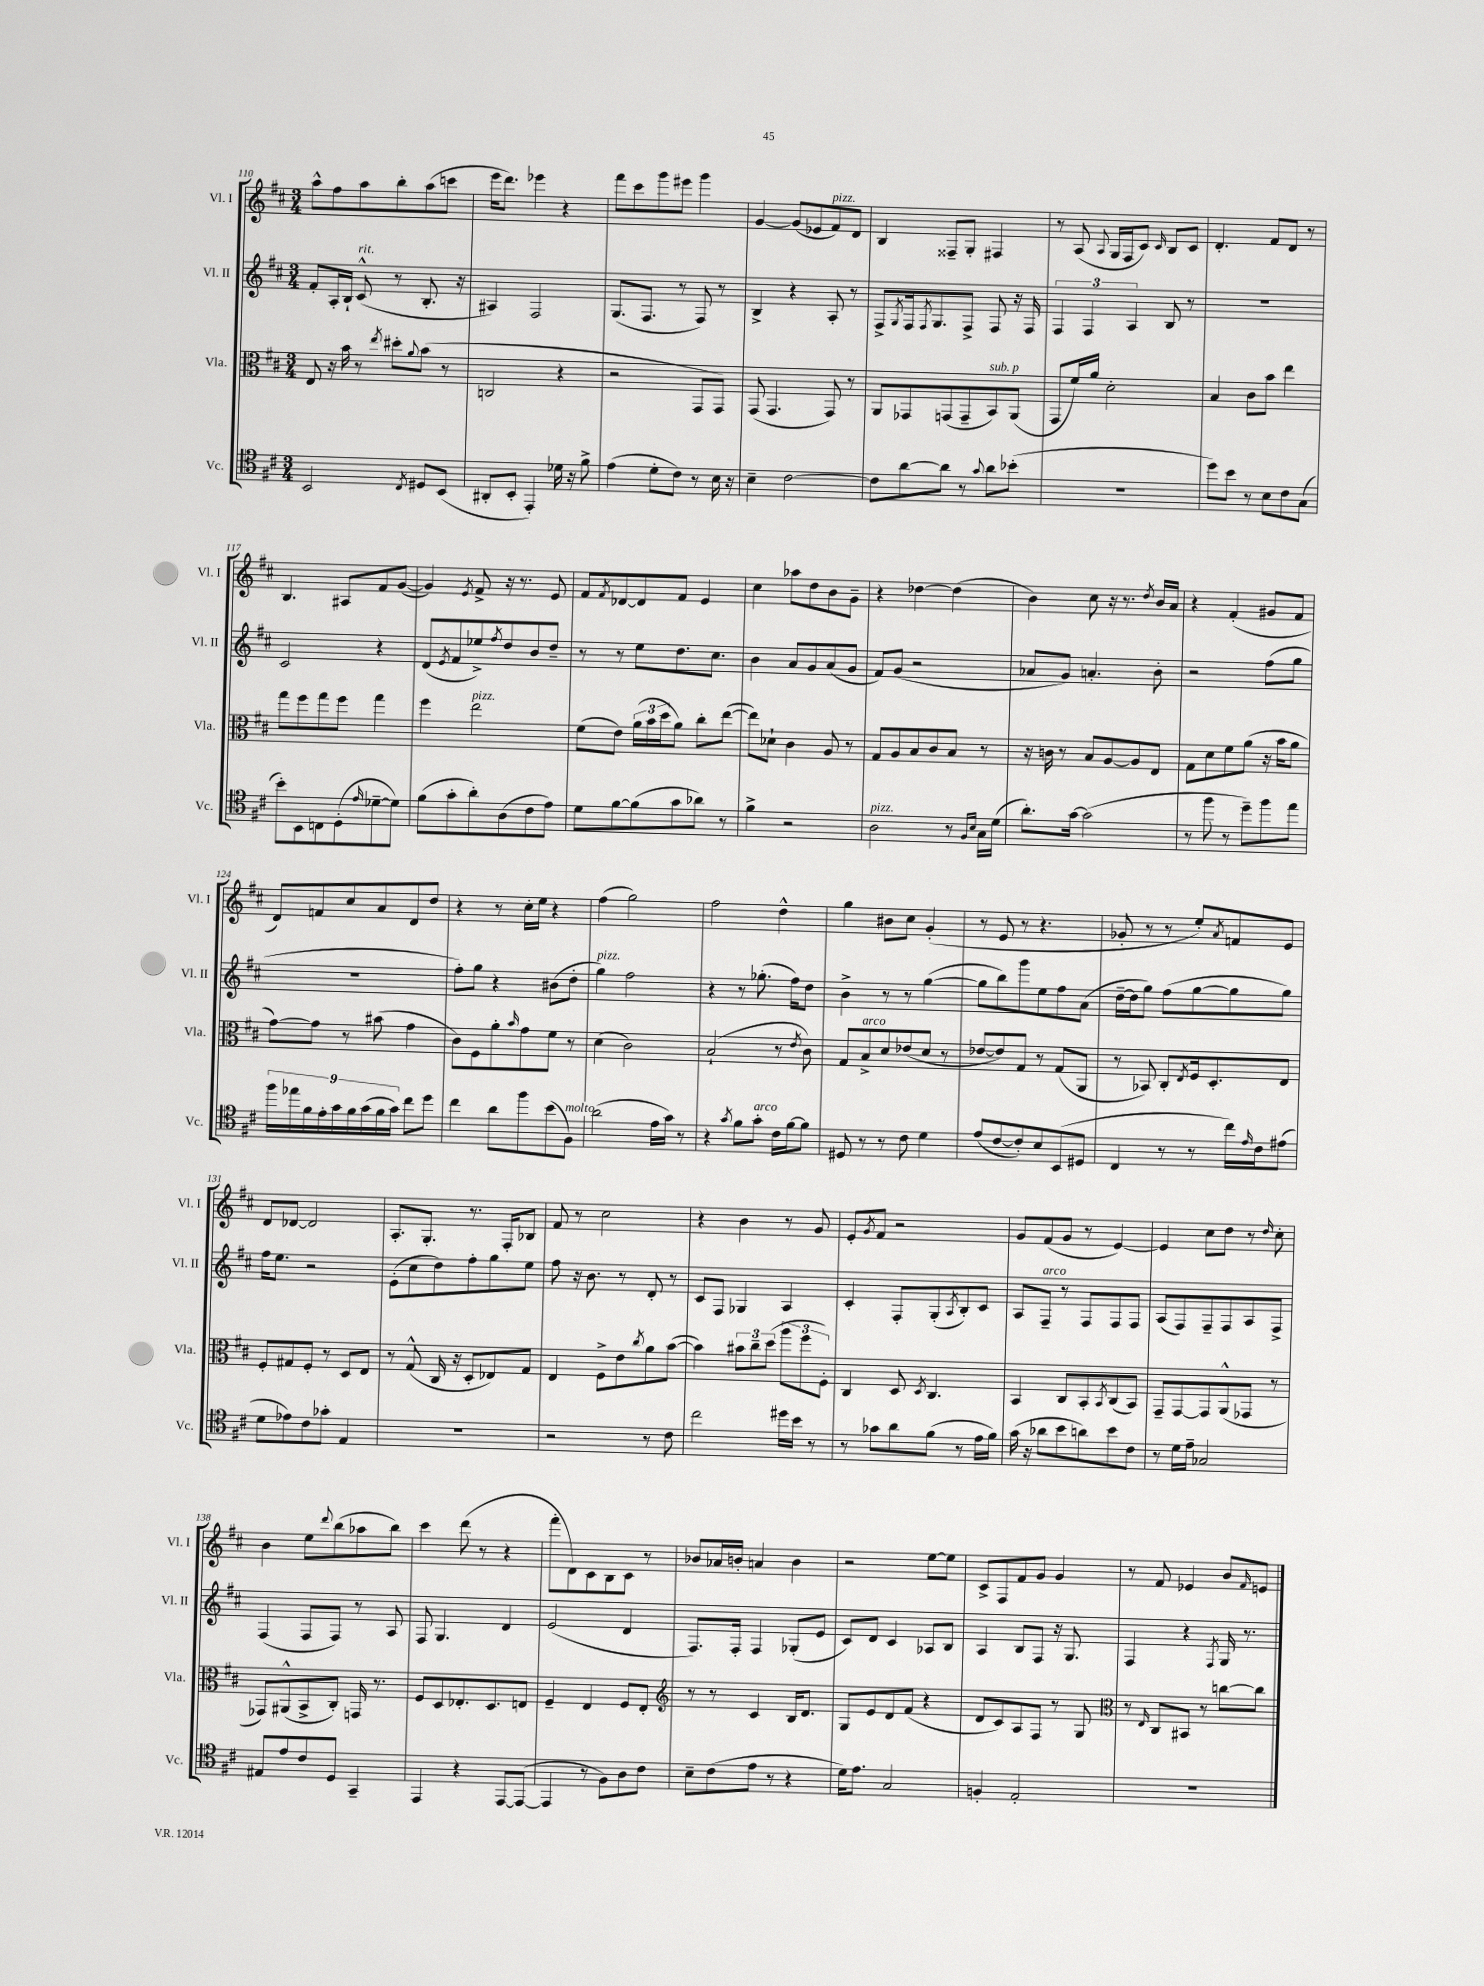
<<
\new StaffGroup <<
\new Staff = "s0" \with { instrumentName = "Vl. I" shortInstrumentName = "Vl. I" } {
    \clef treble \key d \major \numericTimeSignature \time 3/4
    a''8-^ fis''8 a''8 b''8-. a''8( c'''8 |
    e'''16 d'''8.) ees'''4 r4 |
    fis'''8 cis'''8 g'''8 eis'''8 g'''4 |
    g'4~ g'8( ees'8 fis'8^\markup { \italic "pizz." }) d'8 |
    b4 fisis8-- g8-. fis4 |
    r8 a8( \appoggiatura { a8 } g16 fis16 cis'8) \grace { cis'16 } b8 cis'8 |
    d'4.-. fis'8 d'8 r8 |
    b4. ais8 fis'8 g'8~( |
    g'4) \acciaccatura { e'8 } fis'8-> r16 r8. e'8 |
    fis'8 \acciaccatura { fis'8 } des'8~ des'8 fis'8 e'4 |
    cis''4 aes''8 d''8 b'8 g'8-- |
    r4 des''4~ des''4( |
    b'4) cis''8 r16 r8. \acciaccatura { d''8 } b'16 a'16 |
    r4 fis'4-.( gis'8 fis'8 |
    d'8) f'8 cis''8 a'8 d'8 d''8 |
    r4 r8 cis''16-. e''16 r4 |
    fis''4( g''2) |
    fis''2 d''4-^ |
    g''4 bis'8 cis''8 g'4-.( |
    r8 e'8 r8 r4. |
    ges'8-. r8 r8 e''8-.) \acciaccatura { a'8 } f'8 e'8 |
    d'8 des'8~ des'2 |
    a8.-. g8.-. r8. fis16-. bes8 |
    fis'8 r8 cis''2 |
    r4 b'4 r8 g'8 |
    e'8-. \acciaccatura { g'8 } fis'8 r2 |
    g'8 fis'8( g'8 r8 e'4~) |
    e'4 cis''8 d''8 r8 \grace { d''16 } cis''8-. |
    b'4 e''8 \appoggiatura { d'''8 } b''8( aes''8 b''8) |
    cis'''4 d'''8( r8 r4 |
    fis'''8-. d'8) cis'8 b8 cis'8 r8 |
    bes'8 aes'16 b'16-. a'4 b'4 |
    r2 e''8~ e''8 |
    cis'8-> fis8 fis'8 g'8 g'4 |
    r8 fis'8 ees'4 b'8 \grace { fis'16 } e'8 \bar "|." |
}
\new Staff = "s1" \with { instrumentName = "Vl. II" shortInstrumentName = "Vl. II" } {
    \clef treble \key d \major \numericTimeSignature \time 3/4
    fis'8-. a16-. b16-! cis'8-^^\markup { \italic "rit." }( r8 b8.-. r16 |
    ais4) fis2 |
    g8.( fis8. r8 fis8) r8 |
    b4-> r4 a8-. r8 |
    fis8-> \acciaccatura { g8 } fis16 \acciaccatura { fis8 } g8. fis8-> fis8 r16 fis16 |
    \tuplet 3/2 { fis4 fis4 a4 } b8 r8 |
    R2. |
    cis'2 r4 |
    d'8( \acciaccatura { e'8 } fis'8 ees''8->) \acciaccatura { fis''8 } d''8 b'8 d''8-- |
    r8 r8 e''8 d''8. cis''8. |
    b'4 a'8 g'8 a'8( g'8 |
    fis'8) g'8( r2 |
    aes'8 g'8) a'4.-. b'8-. |
    r2 fis''8( g''8 |
    R2. |
    fis''8-.) g''8 r4 bis'8( d''8-. |
    g''4^\markup { \italic "pizz." }) fis''2 |
    r4 r8 ges''8.-.( fis''16) d''8 |
    b'4-> r8 r8 g''4~( |
    g''8 b''8) g'''8 e''8 fis''8 a'8( |
    d''16~-- d''16 g''8) fis''8( g''8~ g''8 g''8) |
    fis''16 e''8. r2 |
    e'8-.( cis''8 d''8) fis''8-. g''8 e''8 |
    fis''8 r16 b'8. r8 d'8-. r8 |
    cis'8 fis8 ges4 a4 |
    cis'4-. fis8-. g8-.( \acciaccatura { a8 } b8-.) cis'8 |
    a8 fis8--^\markup { \italic "arco" } r8 fis8 fis8 fis8 |
    a8( fis8) fis8-- fis8 a8 fis8-> |
    fis4( fis8 fis8) r8 a8 |
    fis8 g4. d'4 |
    e'2( d'4 |
    fis8.) fis16-. fis4 ges8-.( e'8 |
    cis'8) d'8 cis'4 aes8 b8 |
    a4 b8 fis8 r16 g8. |
    fis4 r4 \acciaccatura { fis8 } g16 r8. \bar "|." |
}
\new Staff = "s2" \with { instrumentName = "Vla." shortInstrumentName = "Vla." } {
    \clef alto \key d \major \numericTimeSignature \time 3/4
    e8 r16 b'16 r8 \acciaccatura { e''8 } dis''8-. \appoggiatura { a'8 } b'8( r8 |
    c2 r4 |
    r2 g,8 g,8) |
    g,8( g,4. g,8) r8 |
    a,8 ges,8 g,8( g,8-- b,8^\markup { \italic "sub. p" }) a,8( |
    g,8 fis'16) a'16 d'2-. |
    b4 cis'8 b'8 e''4 |
    g''8 fis''8 g''8 fis''8 g''4 |
    fis''4 e''2^\markup { \italic "pizz." } |
    fis'8( e'8) \tuplet 3/2 { a'16( b'16 d''16 } a'8) cis''8-. e''8~( |
    e''8) des'8-! cis'4 a8 r8 |
    g8 a8 b8 cis'8 b8 r8 |
    r16 c'16 r8 b8 a8~ a8 e8 |
    g8 d'8 fis'8 a'8( r16 b'16 a'8 |
    g'8~) g'8 r8 bis'8( g'4 |
    cis'8) fis8 a'8-. \grace { b'16 } g'8 fis'8 r8 |
    d'4( cis'2) |
    b2-!( r8 \acciaccatura { e'8 } cis'8) |
    g8 b8->^\markup { \italic "arco" } d'8 ees'8( d'8 r8 |
    ees'8~ ees'8) g8 r8 g8( a,8 |
    r8 bes,8) cis8-. \acciaccatura { e8 } fis16 d8.-. e8 |
    fis8-. gis8 fis8-. r8 d8 e8 |
    r8 g8-^( cis16 r16 d8-. ees8) g8 |
    e4 fis8-> e'8 \acciaccatura { cis''8 } a'8 b'8~( |
    b'4) \tuplet 3/2 { bis'8 cis''8-- d''8( } \tuplet 3/2 { a''8 fis''8 fis8-.) } |
    cis4 d8 \acciaccatura { d8 } cis4. |
    b,4 cis8 b,8-. \acciaccatura { b,8 } cis8( b,8) |
    g,8-- g,8~ g,8 a,8-^( ges,8 r8 |
    ges,8) ais,8-^( b,8-> cis8-.) g,16 r8. |
    fis8 d8 ees8.-. d8. e8 |
    fis4-- e4 fis8 e8-. |
    \clef treble r8 r8 cis'4 b16 d'8. |
    g8 e'8 d'8 fis'8( r4 |
    d'8 cis'8) a8 fis8 r8 g8 |
    \clef alto r8 \grace { e16 } cis8 bis,8 r8 c''8~ c''8 \bar "|." |
}
\new Staff = "s3" \with { instrumentName = "Vc." shortInstrumentName = "Vc." } {
    \clef tenor \key d \major \numericTimeSignature \time 3/4
    b,2 \acciaccatura { cis8 } dis8 b,8( |
    ais,8-. b,8-. e,4-.) des'16 r16 fis'8-> |
    e'4( d'8-. cis'8) r8 b16 r16 |
    b4-- cis'2~ |
    cis'8 a'8~ a'8 r8 \appoggiatura { g'8 } a'8 bes'8-.( |
    R2. |
    d''8) b'8 r8 b8 cis'8 g8( |
    b'8-.) b,8 c8 d8-.( \grace { e'16 } des'8~-- des'8) |
    fis'8( g'8-. a'8-.) a8( cis'8 e'8) |
    d'8 fis'8~ fis'8( g'8 aes'8) r8 |
    fis'4-> r2 |
    a2^\markup { \italic "pizz." } r8 \grace { fis16 b16 } g16 d'16( |
    a'8.-.) g'16~ g'2( |
    r8 fis''8 r8 d''8--) fis''8 e''8 |
    \tuplet 9/8 { fis''16 ees''16 fis'16 e'16-. g'16 fis'16 g'16( fis'16 g'16) } cis''8 d''8 |
    cis''4 a'8 fis''8 b'8( fis8^\markup { \italic "molto" }) |
    a'2( e'16 g'16) r8 |
    r4 \acciaccatura { g'8 } fis'8 g'8-.^\markup { \italic "arco" } cis'16 fis'16~ fis'8 |
    dis8 r8 r8 cis'8 d'4 |
    e'8( cis'8~ cis'8-.) b8 b,8( dis8 |
    cis4 r8 r8 cis''16) \grace { e'16 } cis'16 eis'8( |
    d'8 ees'8) cis'8 ges'8-. e4 |
    R2. |
    r2 r8 cis'8 |
    cis''2 dis''16 b'16 r8 |
    r8 ges'8 a'8 fis'8( r8 e'16 fis'16) |
    g'16( r16 aes'8 b'8 a'8) b'8 cis'8 |
    r8 d'16 e'16-- ges2 |
    eis8 e'8 cis'8 d8 g,4-- |
    e,4 r4 e,8~ e,8~( |
    e,4 r8 fis8) a8 cis'8 |
    b8-- cis'8( e'8 r8 r4 |
    d'16) e'8. g2 |
    f4-. e2-. |
    R2. \bar "|." |
}
>>
>>
\layout { \context { \Score currentBarNumber = #110 } }
